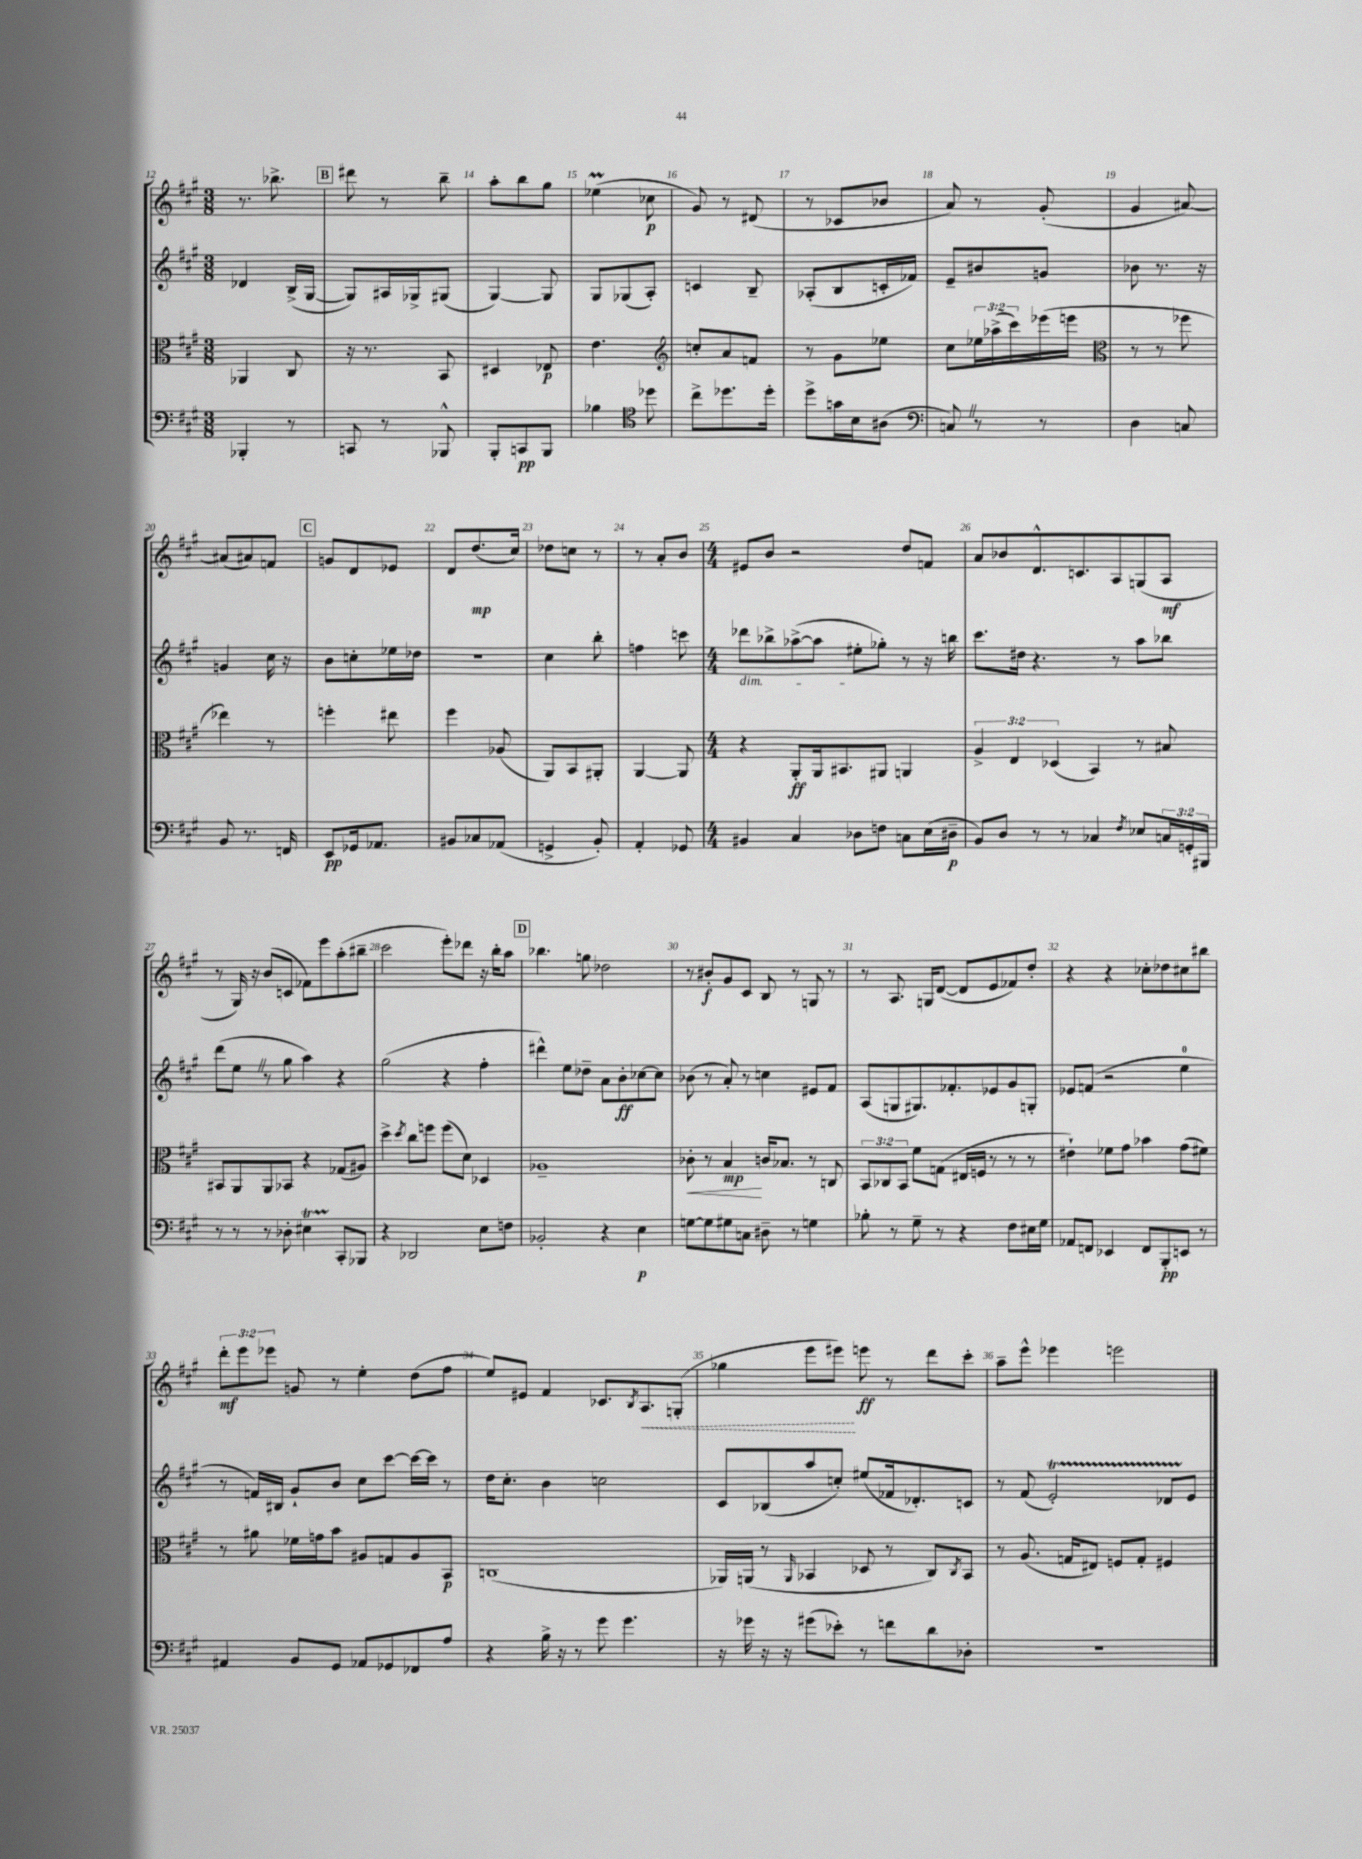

**kern	**kern	**kern	**kern
*staff4	*staff3	*staff2	*staff1
*clefF4	*clefC3	*clefG2	*clefG2
*k[f#c#g#]	*k[f#c#g#]	*k[f#c#g#]	*k[f#c#g#]
*M3/8	*M3/8	*M3/8	*M3/8
4BBB-'	4AA-	4d-	8.r
.	.	.	8.bb-^
8r	8C#	(16B^	.
.	.	[16G#	.
=	=	=	=
8CC	16r	8G#])	8ddd#
.	8.r	.	.
8r	.	16A#	8r
.	.	16G-^	.
8BBB-^^	8BB	(8G#	8bb~
=	=	=	=
8BBB'	4D#	[4G#)	8aa'
8CC	.	.	8bb
8BBB	8E-	8G#]	8gg#
=	=	=	=
4B-	4.e	8G#	(4ee-
.	.	(8G-	.
*clefC4	*	*	*
8dd-	.	8A')	8cc-
=	=	=	=
*	*clefG2	*	*
8cc#^	8cc'	4c	8g#)
8.dd-	8a	.	8r
.	8f	8B~	(8d#
16dd-'	.	.	.
=	=	=	=
8dd^	8r	(8A-'	8r
16g	8g#	8B	8c-
16B	.	.	.
(8A#	8ee-	16c'	8b-
.	.	16f-)	.
=	=	=	=
*clefF4	*	*	*
8C)	8cc#	8e~	8a)
8r	24ee-	8b#	8r
.	(24aa-^	.	.
.	24ccc#)	.	.
8r	(16eee-	8g	(8g#'
.	16eee	.	.
=	=	=	=
*	*clefC3	*	*
4D	8r	8b-	4g#
.	8r	8.r	.
8C	8ff-	.	[8a#)
.	.	16r	.
=	=	=	=
8BB	4ee-)	4g	(8a#]
8.r	.	.	8a#)
.	8r	16cc#	8f
16FF	.	16r	.
=	=	=	=
8EE	4ff'	8b	8g
16GG-	.	8cc'	8d
8.AA-	.	.	.
.	8ee#	16ee-	8e-
.	.	16dd-	.
=	=	=	=
8BB#	4ff#	4.r	8d
8C-	.	.	(8.dd
(8AA-	(8A-	.	.
.	.	.	16cc#)
=	=	=	=
4GG^	8AA)	4cc#	8dd-
.	8BB	.	8cc
8BB')	8AA#'	8bb'	8r
=	=	=	=
4AA'	[4AA	4ff	8r
.	.	.	8a'
8GG-	8AA]	8ccc	8b
=	=	=	=
*M4/4	*M4/4	*M4/4	*M4/4
4BB#	4r	8ddd-	8e#
.	.	8bb-^	8b
4C#	8AA'	([8aa-^	2r
.	16AA	8aa-]	.
.	8.BB#	.	.
8D-	.	8ee#'	.
8F	8AA#	8gg-')	.
8C	4AA	8r	8dd
(16E	.	16r	8f
16D#~	.	16bb	.
=	=	=	=
8BB)	6A^	8.ccc#	8a
8D	.	.	8b-
.	6E	.	.
.	.	16dd#	.
8r	.	4.r	8.d^^
.	(6D-	.	.
8r	.	.	.
.	.	.	8.c
4C-	4BB)	.	.
.	.	8r	8A
8qF#	.	.	.
8E-	8r	8aa	(8G
24C	8B#	8bb-	8A
24GG'	.	.	.
24BBB#	.	.	.
=	=	=	=
8r	8BB#	(8ddd	8r
8r	8AA	8ee	16G#)
.	.	.	16r
8r	8AA	8r	(8b
8D-'	8BB-	8gg#	8c
4E#	4r	4aa)	8f-)
.	.	.	8eee
8CC#'	(8G-	4r	(8aa'
8BBB-	8A#)	.	8bb#~
=	=	=	=
4r	4dd^	(2gg#	2ccc#
.	8qdd	.	.
2DD-	8cc#	.	.
.	8ff	.	.
.	(8ff	4r	8eee')
.	8d)	.	8ddd-
8E	4D-	4ff#'	16r
.	.	.	16bb'
8F	.	.	8aa
=	=	=	=
2BB-'	1A-~	4ddd#^^)	4.bb-
.	.	8ee	.
.	.	8dd-~	8gg
4r	.	8a	2dd-
.	.	8b'	.
4E	.	[8cc-	.
.	.	8cc-]	.
=	=	=	=
[8G	8c-'	(8b-	8r
8G]	8r	8r	8b#'
8G#	4B	8a')	8g#
8C	.	8r	8c#
8D#~	16c	4cc	8B
.	8.B-	.	.
8r	.	.	8r
4G	8r	8e#	8G
.	8C	8f#	8r
=	=	=	=
8B-'	12BB	(8A	8r
.	12C-	.	.
8r	.	8G	8.A
.	12BB	.	.
8G#~	8f#	8.G#)	.
.	.	.	16G
8r	(8G	.	([8d
.	.	8.f-'	.
4r	16E#	.	8d]
.	16F	.	.
.	8r	8e-	8e
8F#	8r	8g#	8f-)
16E#	8r	8G'	8dd'
16G#	.	.	.
=	=	=	=
8AA-	4e#`)	8e-	4r
8FF	.	(8f	.
4EE-	8f-	2r	4r
.	8g#	.	.
8FF	4b-	.	8cc-'
8BBB'	.	.	8dd-
8EE	(8g#	4ee	8cc#
8r	8f#)	.	8bb#
=	=	=	=
4AA#	8r	8r	12ddd'
.	.	.	12eee
.	8a#	16f)	.
.	.	.	12eee-
.	.	16B#	.
8BB	16f-	8g#`	8g
.	16g	.	.
8GG#	8b	8b	8r
8AA-	8A#	8cc#	4ee'
8GG-	8G	[8ccc#	.
8FF-	8A#	16ccc#_	(8dd
.	.	16ccc#]	.
8A	8BB	8r	8ff#
=	=	=	=
4r	(1C	16dd	8ee)
.	.	8.cc#'	.
.	.	.	8e#
16B^	.	4b	4f#
16r	.	.	.
8r	.	.	.
8g#	.	2cc	8.c-
4.g#	.	.	.
.	.	.	8qB
.	.	.	8.A
.	.	.	(8G'
=	=	=	=
16r	16AA-)	8c#	4gg-
16g-	(16AA	.	.
16r	8r	(8B-	.
16r	.	.	.
.	16qqAA	.	.
(8g#	4BB-	8aa	8eee
8e-')	.	8cc')	8eee#)
8r	8D-	(8ee#	8eee
8f	8r	16f-	8r
.	.	8.d-')	.
8d	8C#)	.	8ddd
.	8qC#	.	.
8D-'	8BB-	8c	8ccc#'
=	=	=	=
1r	8r	8r	8aa~
.	(8.A	(8f#	8eee^^
.	.	2e')	4eee-
.	16G	.	.
.	8E#)	.	.
.	8F	.	2eee
.	8G'	.	.
.	4F#	8d-	.
.	.	8e	.
==	==	==	==
*-	*-	*-	*-
